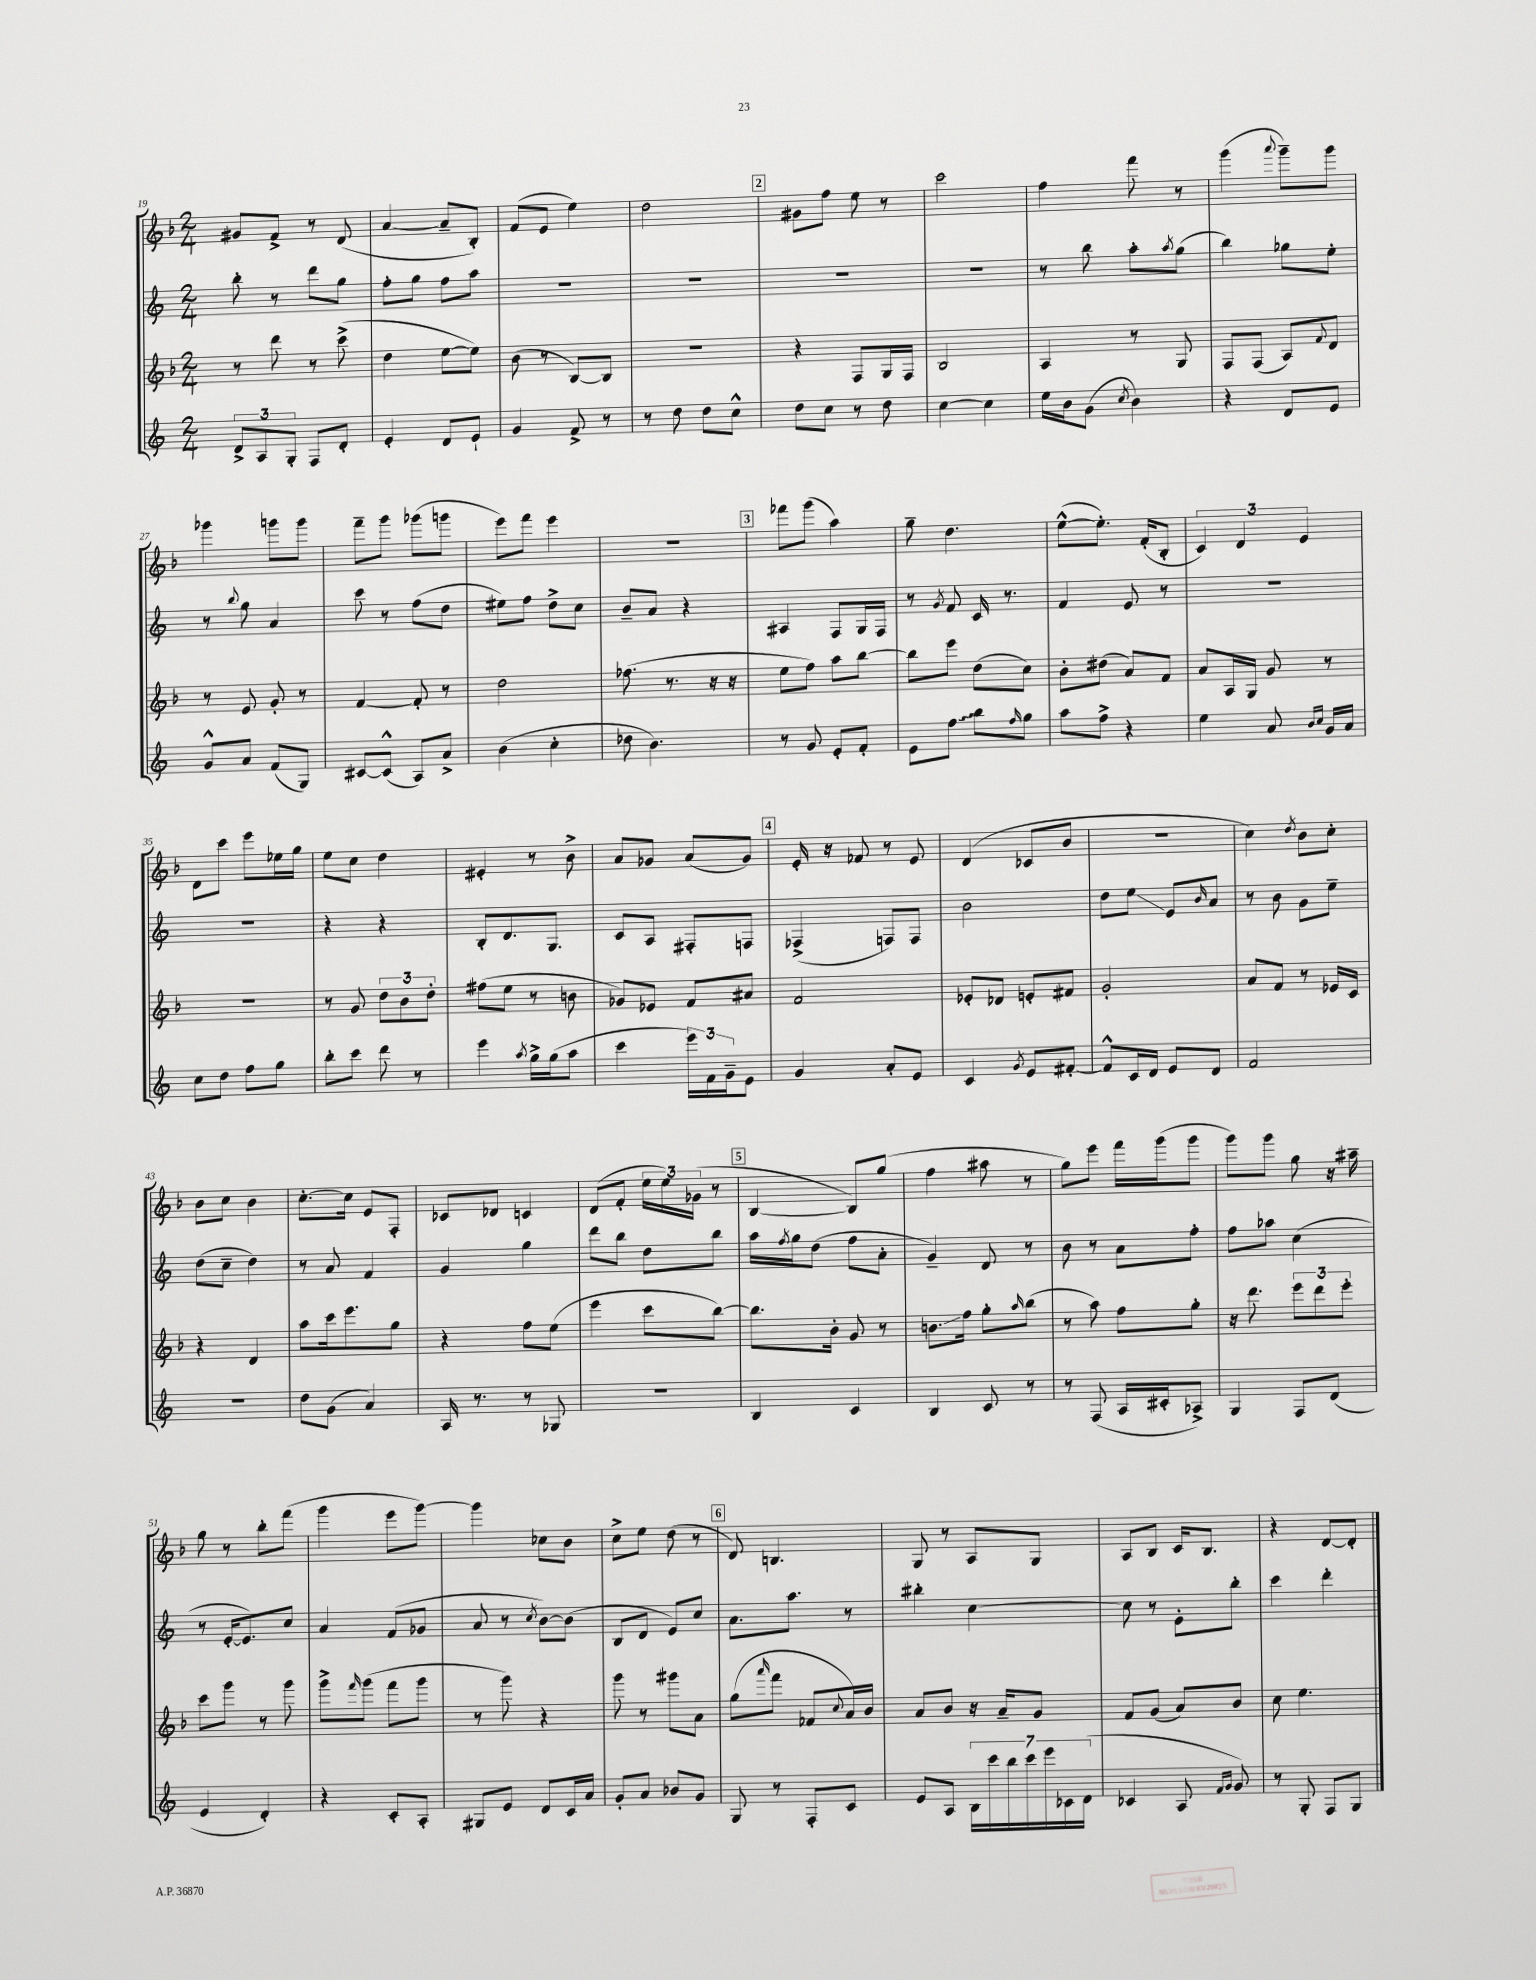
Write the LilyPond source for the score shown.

<<
\new StaffGroup <<
\new Staff = "s0" {
    \clef treble \key f \major \numericTimeSignature \time 2/4
    gis'8 f'8-> r8 d'8( |
    a'4~ a'8-- bes8-.) |
    f'8( e'8 e''4) |
    d''2 |
    \mark \markup { \box "2" } gis'8 f''8 e''8 r8 |
    c'''2 |
    f''4 f'''8 r8 |
    g'''4( \appoggiatura { a'''8 } g'''8--) g'''8 |
    ges'''4 g'''8 g'''8 |
    f'''8-- g'''8 ges'''8( g'''8 |
    e'''8) f'''8 e'''4 |
    r2 |
    \mark \markup { \box "3" } fes'''8 g'''8( a''4) |
    g''8-- d''4. |
    e''8~-^( e''8.-.) f'16-.( bes8-. |
    \tuplet 3/2 { c'4) d'4 e'4 } |
    d'8 c'''8 e'''8 ees''16 g''16 |
    e''8 c''8 d''4 |
    eis'4-. r8 bes'8-> |
    a'8 ges'8 a'8( ges'8) |
    \mark \markup { \box "4" } e'16-. r16 fes'8 r8 e'8 |
    d'4( ces'8 bes'8 |
    R2 |
    c''4) \acciaccatura { d''8 } bes'8 c''8-. |
    bes'8 c''8 bes'4 |
    c''8.~-. c''16 e'8 f8-. |
    ces'8 des'8 c'4 |
    d'8( f'8-. \tuplet 3/2 { e''16 e''16) ges'16( } r8 |
    \mark \markup { \box "5" } bes4~ bes8) g''8( |
    f''4 ais''8 r8 |
    g''8) e'''8 f'''16 g'''16( g'''8 |
    g'''8) g'''8 g''8 r16 ais''16-- |
    g''8 r8 bes''8-. f'''8( |
    g'''4 e'''8 g'''8~) |
    g'''4 ces''8 bes'8 |
    c''8-> e''8 d''8( r8 |
    \mark \markup { \box "6" } d'8) b4. |
    g8 r8 a8 g8 |
    a8 bes8 c'16 bes8. |
    r4 d'8~ d'8-. \bar "|." |
}
\new Staff = "s1" {
    \clef treble \key c \major \numericTimeSignature \time 2/4
    b''8-. r8 d'''8 g''8 |
    f''8-. g''8 f''8 a''8 |
    R2 |
    R2 |
    \mark \markup { \box "2" } R2 |
    R2 |
    r8 b''8 a''8-. \acciaccatura { a''8 } g''8( |
    b''4) ges''8 e''8-. |
    r8 \appoggiatura { b''8 } g''8 a'4 |
    c'''8 r8 f''8( d''8 |
    eis''8) f''8 d''8-> c''8 |
    b'8-- a'8 r4 |
    \mark \markup { \box "3" } ais4 f8 g16 f16 |
    r8 \acciaccatura { g'8 } f'8 c'16 r8. |
    f'4 e'8 r8 |
    R2 |
    R2 |
    r4 r4 |
    b8-. d'8. g8. |
    c'8 a8 fis8-. f8 |
    \mark \markup { \box "4" } fes4->( f8) f8 |
    b'2 |
    d''8 e''8\glissando e'8 \grace { b'16 } a'8 |
    r8 b'8 g'8 e''8-- |
    d''8( c''8-- d''4) |
    r8 a'8 f'4 |
    g'4 g''4 |
    d'''8 b''8 d''8 b''8 |
    \mark \markup { \box "5" } a''16 \acciaccatura { f''8 } g''16 d''8( f''8 a'8-. |
    g'4--) d'8 r8 |
    b'8 r8 a'8 f''8-. |
    f''8 aes''8 c''4( |
    r8 e'16~-. e'8.) c''8 |
    a'4 f'8( ges'8 |
    a'8 r8 \acciaccatura { c''8 } b'8~) b'8( |
    b8 d'8 e'8) c''8 |
    \mark \markup { \box "6" } a'8. a''8. r8 |
    bis''4-. c''4~ |
    c''8 r8 e'8-. b''8-. |
    c'''4 d'''4-. \bar "|." |
}
\new Staff = "s2" {
    \clef treble \key f \major \numericTimeSignature \time 2/4
    r8 d'''8 r8 c'''8->( |
    d''4 e''8~ e''8) |
    bes'8( r8 bes8~) bes8 |
    R2 |
    \mark \markup { \box "2" } r4 f8 g16 f16 |
    bes2 |
    a4 r8 g8 |
    f8 f8( a8) \appoggiatura { f'8 } d'8 |
    r8 e'8 g'8-. r8 |
    f'4~ f'8-. r8 |
    d''2 |
    fes''8.( r8. r16 r16 |
    \mark \markup { \box "3" } e''8 f''8) a''8 bes''8~ |
    bes''8 e'''8 d''8( c''8) |
    bes'8-. dis''8( a'8) f'8 |
    a'8 a16 g16 g'8 r8 |
    R2 |
    r8 g'8 \tuplet 3/2 { d''8 bes'8 d''8-. } |
    fis''8( e''8 r8 b'8 |
    ges'8) ees'8 f'8 ais'8 |
    \mark \markup { \box "4" } f'2 |
    ees'8-. des'8 e'8-. fis'8 |
    g'2-. |
    a'8 f'8 r8 ees'16 c'16 |
    r4 d'4 |
    a''8 c'''16 e'''8. g''8 |
    r4 f''8 e''8( |
    e'''4 c'''8 bes''8~) |
    \mark \markup { \box "5" } bes''8. bes'16-. g'8 r8 |
    b'8.\glissando f''16 g''8-. \grace { a''16 } bes''8( |
    r8 a''8) f''8 g''8-. |
    r16 d'''8. \tuplet 3/2 { e'''8 d'''8 e'''8-. } |
    c'''8 g'''8 r8 g'''8 |
    g'''8-> \grace { f'''16 } g'''8( f'''8 g'''8 |
    r8 g'''8) r4 |
    g'''8 r8 gis'''8 a'8 |
    \mark \markup { \box "6" } g''8( \grace { a'''16 } f'''8 fes'8 \appoggiatura { c''8 } a'16) bes'16 |
    a'8 bes'8 r16 a'16-- g'8 |
    f'8 g'8( a'8) bes'8 |
    c''8 e''4. \bar "|." |
}
\new Staff = "s3" {
    \clef treble \key c \major \numericTimeSignature \time 2/4
    \tuplet 3/2 { d'8-> a8 g8-. } f8 d'8-. |
    e'4-. d'8 e'8-! |
    g'4 f'8-> r8 |
    r8 d''8 d''8 c''8-^ |
    \mark \markup { \box "2" } d''8 c''8 r8 d''8 |
    c''4~ c''4 |
    e''16 b'16 g'8( \acciaccatura { c''8 } b'4) |
    r4 d'8 e'8 |
    g'8-^ a'8 f'8( g8) |
    cis'8~ cis'8-^( a8) a'8-> |
    b'4( c''4-. |
    des''8 b'4.) |
    \mark \markup { \box "3" } r8 g'8 e'8-. f'8-. |
    e'8 \once \override Glissando.style = #'zigzag f''8\glissando b''8 \grace { f''16 } g''8 |
    a''8 f''8-> r4 |
    e''4 a'8 \grace { b'16 c''16 } g'16 a'16 |
    c''8 d''8 f''8 g''8 |
    b''8-. c'''8 d'''8 r8 |
    e'''4 \acciaccatura { a''8 } g''16-> g''16( a''8 |
    c'''4 \tuplet 3/2 { e'''16) f'16 g'16-- } e'8 |
    \mark \markup { \box "4" } g'4 a'8-. e'8 |
    c'4 \acciaccatura { g'8 } e'8 fis'8~-. |
    fis'8-^ c'16 d'16 e'8 d'8 |
    f'2 |
    R2 |
    d''8 g'8( a'4) |
    a16 r8. r8 ges8 |
    R2 |
    \mark \markup { \box "5" } b4 c'4 |
    b4 c'8 r8 |
    r8 f8( a16 cis'16-. aes8->) |
    g4 f8 d'8( |
    e'4 d'4-.) |
    r4 c'8-. a8-. |
    gis8 e'8 d'8 c'16 a'16 |
    g'8-. a'8 bes'8 g'8 |
    \mark \markup { \box "6" } g8 r8 f8-. c'8 |
    e'8 a8 \tuplet 7/4 { b16 c'''16 b''16 c'''16 e'''16 ces'16 d'16( } |
    ces'4 a8 \grace { f'16 g'16 } g'8) |
    r8 g8-. f8 g8 \bar "|." |
}
>>
>>
\layout { \context { \Score currentBarNumber = #19 } }
